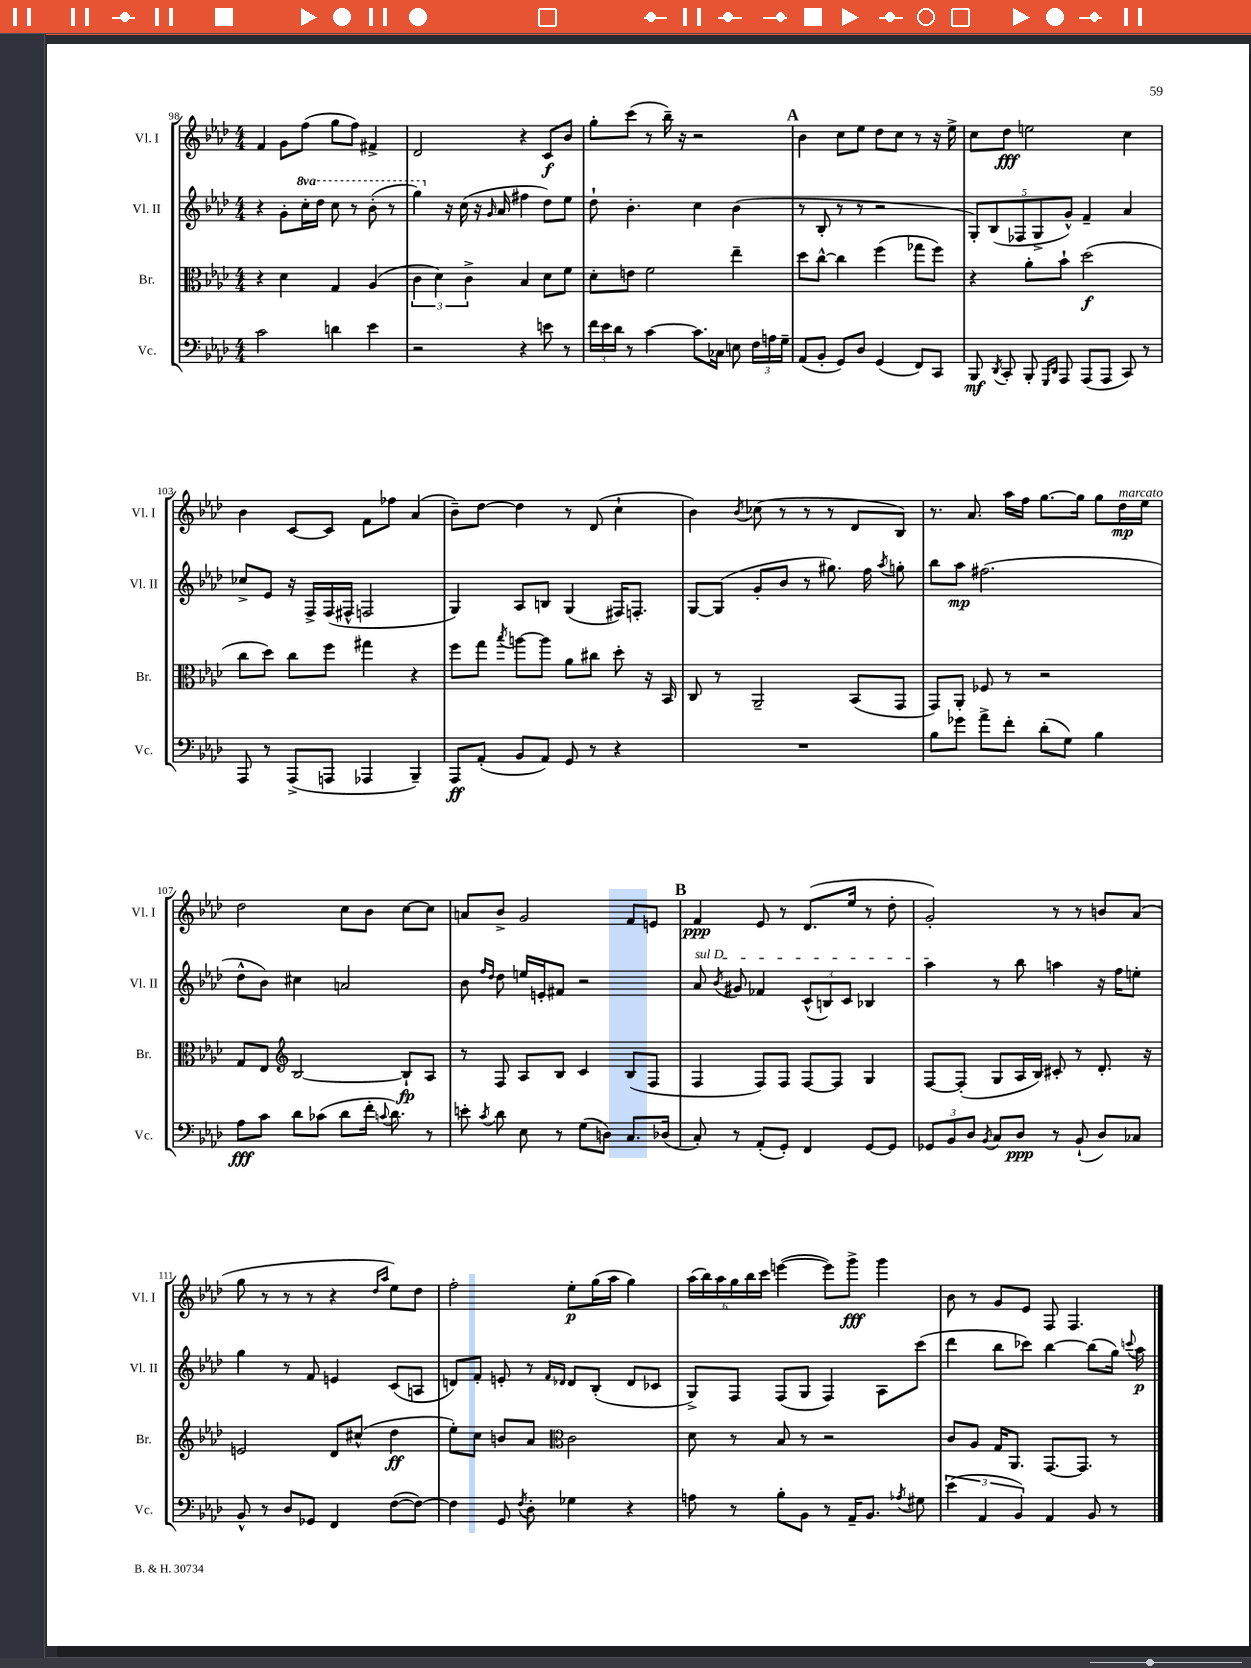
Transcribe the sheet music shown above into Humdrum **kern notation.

**kern	**kern	**kern	**kern
*staff4	*staff3	*staff2	*staff1
*clefF4	*clefC3	*clefG2	*clefG2
*k[b-e-a-d-]	*k[b-e-a-d-]	*k[b-e-a-d-]	*k[b-e-a-d-]
*M4/4	*M4/4	*M4/4	*M4/4
2c\	4r	4r	4f/
.	4d-\	8g'\L	8g\L
.	.	16ccc'\L	(8ff\J
.	.	16ddd-\JJ	.
4d\	4G/	8ccc\	8gg\L
.	.	8r	8ff\J)
4e-\	(4A-/	(8bb-'\	4f#^/
.	.	8r	.
=	=	=	=
2r	6c\	4ggg\)	2d-/
.	6d-\)	.	.
.	.	16r	.
.	.	(16cc\	.
.	6c^\	.	.
.	.	16r	.
.	.	16qqg/	.
.	.	16a-/	.
4r	4B-/	4ff#\	4r
8e\	8d-\L	8dd-\L)	8c/L
8r	8f\J	8ee-\J	8b-/J
=	=	=	=
24f\LL	8d-'\L	8dd-`\	8gg'\L
24e-\	.	.	.
24d-\JJ	.	.	.
8r	8e\J	4.b-'\	(8ccc\J
[4c\	2f\	.	8r
.	.	.	16bb-~\)
.	.	.	16r
8.c\]L	.	4cc\	2r
16C-\Jk	.	.	.
8E\	4ee-~\	(4b-\	.
24F\LL	.	.	.
24A\	.	.	.
24G~\JJ	.	.	.
=	=	=	=
(8AA-/L	8dd-\L	8r	4b-\
8BB-'/J	[8cc^^\J	8B-'/	.
8GG/L)	4cc\]	8r	8cc\L
8D-/J	.	8r	8ee-\J
(4GG/	(4ff\	2r	8dd-\L
.	.	.	8cc\J
8FF/L)	8gg-\L	.	8r
8CC/J	8ff\J)	.	16r
.	.	.	16ee-^\
=	=	=	=
8BBB-/	4r	10G'/L)	8cc\L
.	.	(10B-/	.
8qDD-/	.	.	.
8CC'/	.	.	8dd-\J
.	.	10F-/	.
8BBB-'/	8a-'\L	.	2ee\
.	.	10G^/	.
16qqGGG/LL	.	.	.
16qqDD-/JJ	.	.	.
8AAA-/	8b-`\J	.	.
.	.	10g^^/J)	.
(8AAA-/L	(2dd-\	4f~/	.
8AAA-/J	.	.	.
8CC/)	.	4a-/	4cc\
8r	.	.	.
=	=	=	=
8AAA-/	8cc\L	8cc-^/L	4b-\
8r	8dd-\J)	8e-/J	.
(8AAA-^/L	8cc\L	16r	[8c/L
.	.	16F^/LL	.
8AAA/J	8ff\J	(16F/	8c/]J
.	.	16F#^^/JJ	.
4AAA-/	4gg#\	2F/	8f\L
.	.	.	8ff-\J
4BBB-~/)	4r	.	(4a-/
=	=	=	=
8AAA-/L	8ff\L	4G/)	8b-~\L)
(8AA-'/J	8gg\J	.	[8dd-\J
.	8qbb-/	.	.
8BB-/L	[8aa\L	8A-/L	4dd-\]
8AA-/J)	8aa\]J	8B/J	.
8GG/	8a-\L	(4G/	8r
8r	8cc#\J	.	(8d-/
4r	8dd-'\	16F#/LK)	4cc`\
.	.	8.F'/J	.
.	16r	.	.
.	16BB-/	.	.
=	=	=	=
1r	8C/	[8G/L	4b-\)
.	8r	(8G/]J	.
.	.	.	8qb-/
.	2AA-~/	8g'/L	(8cc-\
.	.	8b-/J	8r
.	.	8r	8r
.	.	8.gg#\)	8r
.	(8BB-/L	.	8d-/L
.	.	16ff\	.
.	.	8qaa-/	.
.	8GG/J	8gg'\	8B-/J)
=	=	=	=
8B-\L	8GG/L)	8bb-\L	8.r
8g-\J	8AA-'/J	8aa-\J	.
.	.	.	8.a-/
8a-^\L	8F-/	(2.ff#\	.
8f'\J	8r	.	16aa-\LL
.	.	.	16ff\JJ
(8d-'\L	2r	.	[8.gg\L
8G\J)	.	.	.
.	.	.	16gg\]Jk
4B-\	.	.	8gg\L
.	.	.	16dd-\L
.	.	.	16ee-\JJ
=	=	=	=
8A-\L	8G/L	8dd-^^\L	2dd-\
8c\J	8E-/J	8b-\J)	.
*	*clefG2	*	*
8d-\L	[2B-/	4cc#\	.
(8c-\J	.	.	.
8d-\L	.	2a/	8cc\L
16f'\Jk	.	.	8b-\J
8qqc/	.	.	.
8.d-\)	.	.	.
.	8B-`/]L	.	[8cc\L
8r	8A-/J	.	8cc\]J
=	=	=	=
8e'\	8r	8b-\	8a/L
.	.	16qqff/LL	.
8qc/	.	16qqdd-/JJ	.
8d-\	8F/	8dd-\	8b-^/J
8E-\	8A-/L	16ee/LL	2g/
.	.	16e'/J	.
8r	8B-/J	8f#/J	.
(8G\L	4c/	2r	.
8D\J)	.	.	.
8.C/L	(8B-/L	.	8f/L
.	8F/J	.	8e/J
(16D-/Jk	.	.	.
=	=	=	=
8C'/)	4F/	8a-/	4f/
.	.	8qb-/	.
8r	.	8g#/	.
(8AA-'/L	8F/L)	4f-/	8e-/
8GG'/J)	8F/J	.	8r
4FF/	[8F/L	(12c^^/L	(8.d-/L
.	.	12B/)	.
.	8F/]J	.	.
.	.	12c/J	.
.	.	.	16ee-/Jk
[8GG/L	4G/	4B-/	8r
8GG/]J	.	.	8dd-'\
=	=	=	=
12GG-/L	[8F/L	4aa-\	2g'/)
12BB-/	.	.	.
.	(8F'/]J	.	.
12D-/J	.	.	.
8qBB-/	.	.	.
8C/L	8G/L	8r	.
8D-/J	16A-/L	8bb-\	.
.	16B-/JJ)	.	.
8r	8c#'/	4aa\	8r
(8BB-`/	8r	.	8r
8D-/L)	8.d-'/	16r	8b/L
.	.	16ff\LK	.
8C-/J	.	8ee'\J	(8a-/J
.	16r	.	.
=	=	=	=
8BB-^^/	2e/	4gg\	8gg\
8r	.	.	8r
8D-/L	.	8r	8r
8GG-/J	.	8f/	8r
4FF/	8d-/L	4e/	4r
.	(8cc#^^/J	.	.
.	.	.	16qqdd-/LL
.	.	.	16qqaa-/JJ
([8F\L	4dd-\	(8c/L	8ee-\L)
8F\_J)	.	8A/J	8dd-\J
=	=	=	=
4F\]	8ee-'\L)	8d/L)	2ff'\
.	8cc\J	8f'/J	.
8GG/	8b/L	8e'/	.
8qF/	.	.	.
8D-'\	8a-/J	8r	.
*	*clefC3	*	*
.	.	16qqf/LL	.
.	.	16qqd-/JJ	.
4G-\	2c\	8d-/L	8ee-'\L
.	.	(8B-'/J	(16gg\L
.	.	.	16aa-\JJ
4r	.	8d-/L	4gg\)
.	.	8c-/J	.
=	=	=	=
8A\	8d-\	8G^/L)	(24aa-\LL
.	.	.	24bb-\)
.	.	.	24aa-\
8r	8r	8F/J	24gg\
.	.	.	24bb-\
.	.	.	24ccc\JJ
8B-'\L	8B-/	(8F/L	([4eee\
8BB-\J	8r	8G/J	.
8r	2r	4F/)	8eee\]L)
16AA-~/LK	.	.	8ggg^\J
8.BB-/J	.	.	.
.	.	8A-\L	4ggg\
8qA-/	.	.	.
8G#\	.	(8ccc\J	.
=	=	=	=
(6e-\	8c/L	4ddd-\	8b-\
.	8A-/J	.	8r
6AA-/	.	.	.
.	16G/LK	8bb-\L	8g/L
.	8.AA-/J	.	.
6BB-/)	.	.	.
.	.	8ccc-\J)	8e-/J
4AA-/	[8.GG/L	[4bb-\	8F/
.	.	.	4.F/
.	8.GG/]J	.	.
8BB-/	.	(8bb-\]L	.
8r	8r	16gg\Jk)	.
.	.	8qqccc/	.
.	.	16aa-\	.
==	==	==	==
*-	*-	*-	*-
